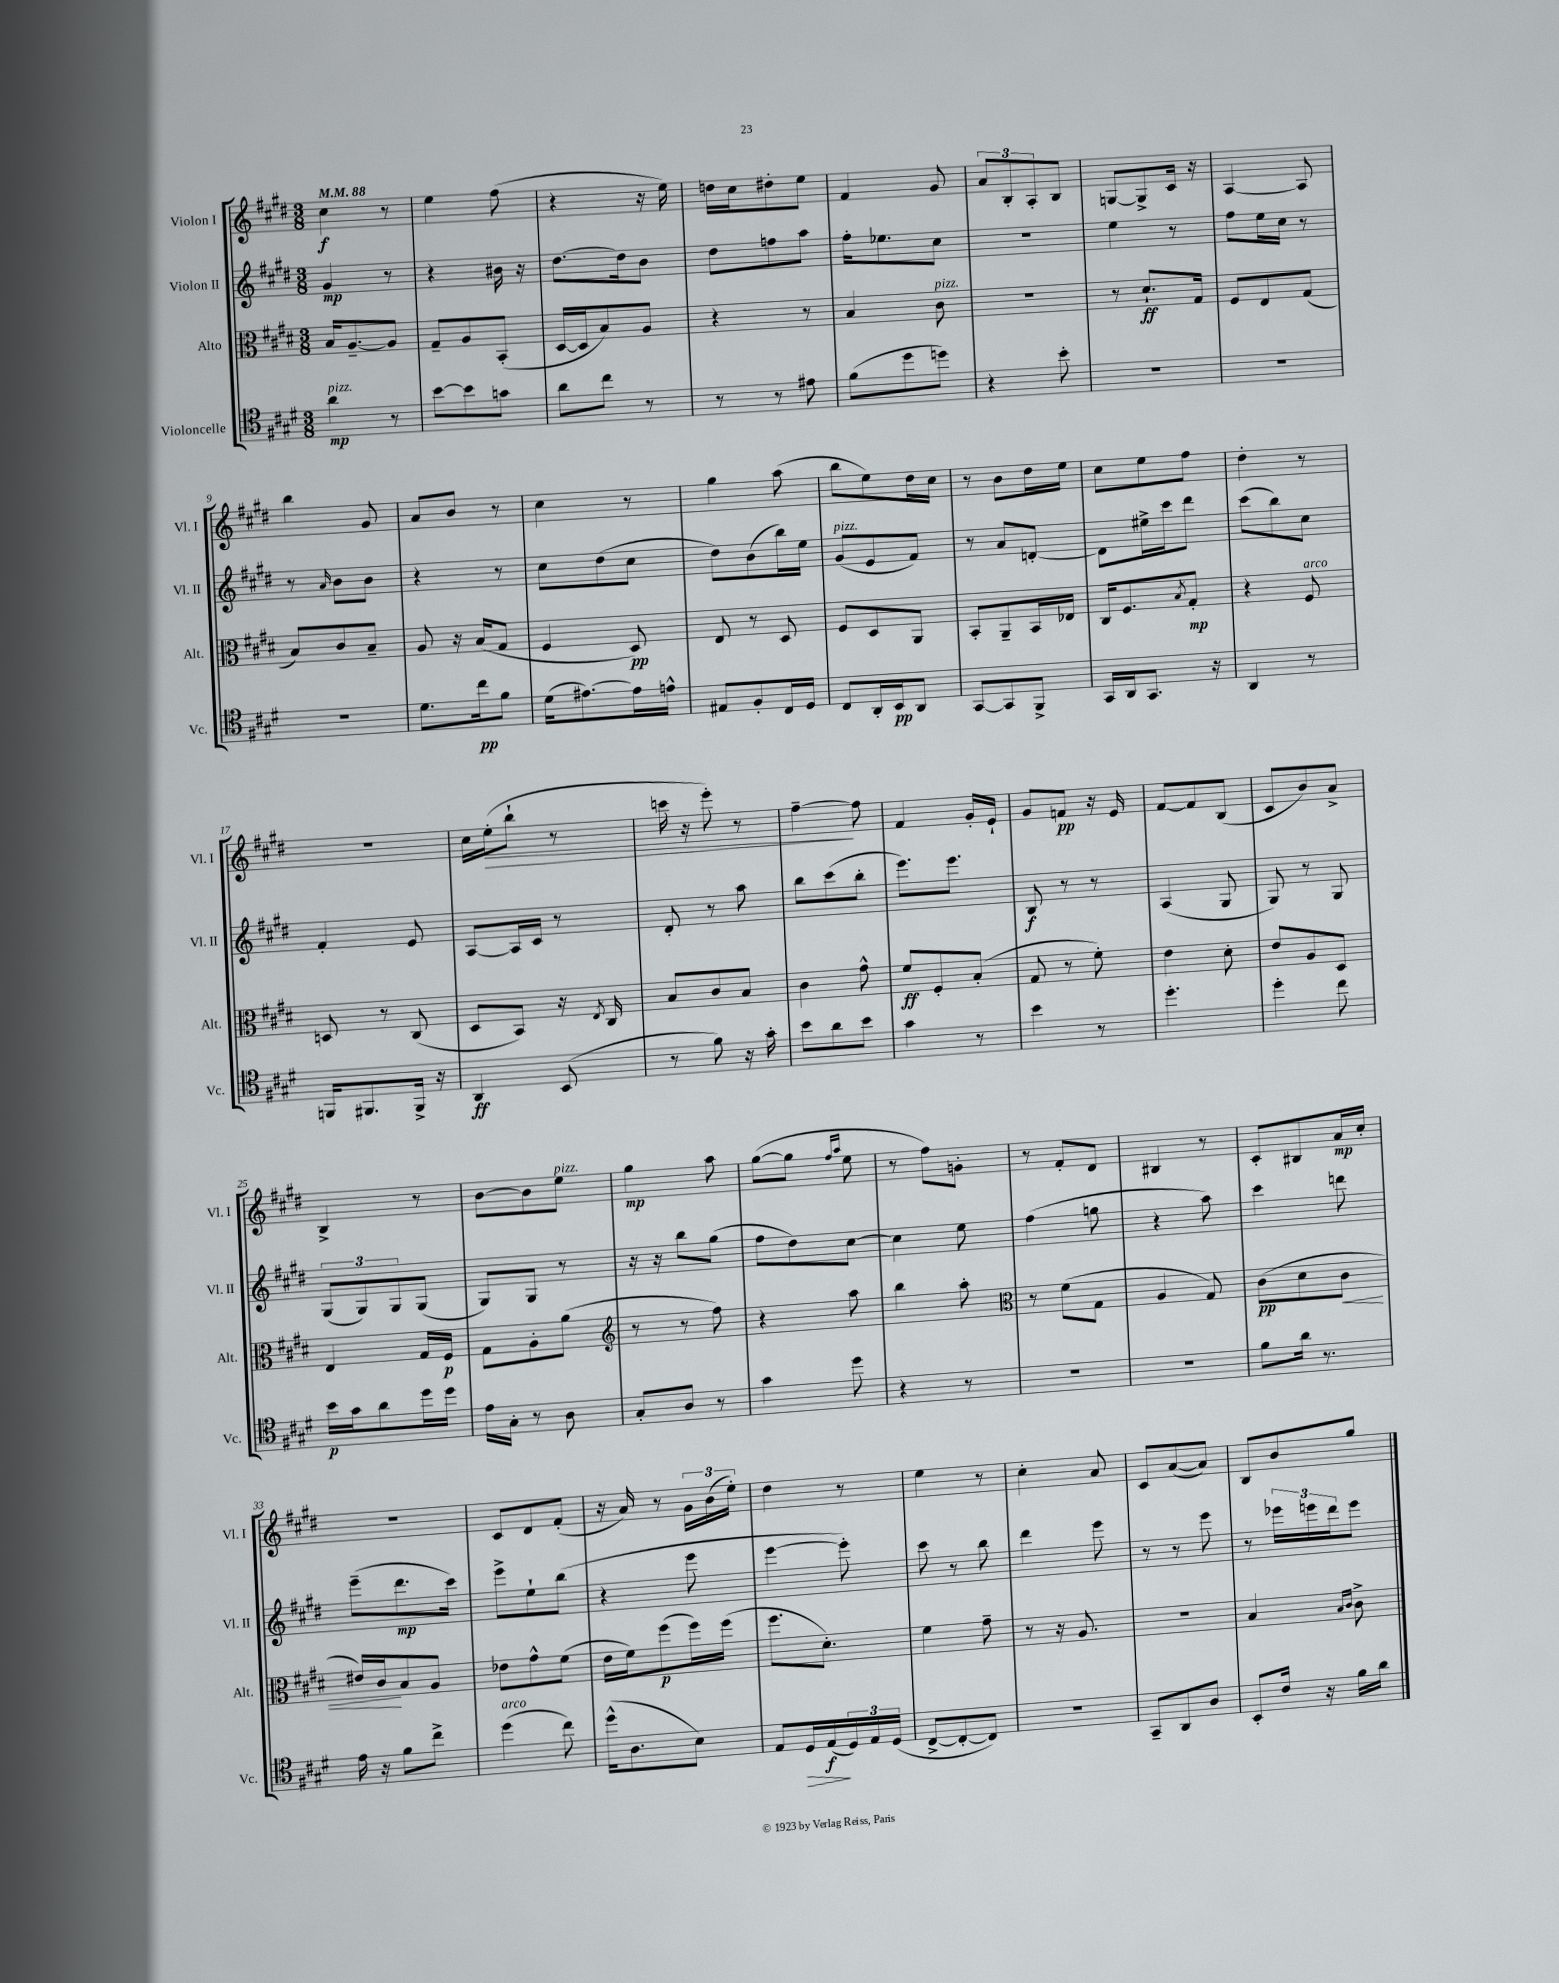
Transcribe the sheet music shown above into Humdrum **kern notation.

**kern	**dynam	**kern	**dynam	**kern	**dynam	**kern	**dynam
*part4	*part4	*part3	*part3	*part2	*part2	*part1	*part1
*staff4	*staff4	*staff3	*staff3	*staff2	*staff2	*staff1	*staff1
*I"Violoncelle	*	*I"Alto	*	*I"Violon II	*	*I"Violon I	*
*I'Vc.	*	*I'Alt.	*	*I'Vl. II	*	*I'Vl. I	*
*clefC4	*	*clefC3	*	*clefG2	*	*clefG2	*
*k[f#c#g#d#]	*	*k[f#c#g#d#]	*	*k[f#c#g#d#]	*	*k[f#c#g#d#]	*
*M3/8	*	*M3/8	*	*M3/8	*	*M3/8	*
*MM88	*	*MM88	*	*MM88	*	*MM88	*
=1	=1	=1	=1	=1	=1	=1	=1
!LO:TX:a:i:t=pizz.	!	!	!	!	!	!	!
4a\	mp	16B/KL	.	4g#/	mp	4cc#\	f
.	.	[8.A~/	.	.	.	.	.
8r	.	8A/J]	.	8r	.	8r	.
=2	=2	=2	=2	=2	=2	=2	=2
[8b\L	.	8G#~/L	.	4r	.	4ee\	.
8b\]	.	8A/	.	.	.	.	.
8gn\J	.	(8BB'/J	.	16b#X\	.	(8ff#\	.
.	.	.	.	16r	.	.	.
=3	=3	=3	=3	=3	=3	=3	=3
8a\L	.	[16D#/LL	.	[8.dd#\L	.	4r	.
.	.	16D#/J]	.	.	.	.	.
8cc#\J	.	8B/)	.	.	.	.	.
.	.	.	.	16dd#\k]	.	.	.
8r	.	8A/J	.	8b\J	.	16r	.
.	.	.	.	.	.	16ee\)	.
=4	=4	=4	=4	=4	=4	=4	=4
8r	.	4r	.	8dd#\L	.	16ddn\LL	.
.	.	.	.	.	.	16cc#\J	.
8r	.	.	.	8ffn\	.	8dd#X'\	.
8e#X\	.	8r	.	8aa\J	.	8ee\J	.
=5	=5	=5	=5	=5	=5	=5	=5
(8f#\L	.	4B/	.	16ff#'\KL	.	4f#/	.
.	.	.	.	8.ee-X\	.	.	.
8dd#\	.	.	.	.	.	.	.
!	!	!LO:TX:a:i:t=pizz.	!	!	!	!	!
8ddn\J)	.	8c#\	.	8cc#\J	.	8g#/	.
=6	=6	=6	=6	=6	=6	=6	=6
4r	.	4.r	.	4.r	.	12a/L	.
.	.	.	.	.	.	12B'/	.
.	.	.	.	.	.	12A'/	.
8b'\	.	.	.	.	.	8B/J	.
=7	=7	=7	=7	=7	=7	=7	=7
4.r	.	8r	.	4ee\	.	[8Gn/L	.
.	.	8.d#`/L	ff	.	.	8G^/]	.
.	.	.	.	8r	.	16c#/Jk	.
.	.	16G#/Jk	.	.	.	16r	.
=8	=8	=8	=8	=8	=8	=8	=8
4.r	.	8F#/L	.	8ff#\L	.	[4A/	.
.	.	8E/	.	16ee\L	.	.	.
.	.	.	.	16cc#\JJ	.	.	.
.	.	(8G#/J	.	8r	.	8A/]	.
!!LO:LB:g=z
=9	=9	=9	=9	=9	=9	=9	=9
4.r	.	8B/L)	.	8r	.	4bb\	.
.	.	.	.	16qqa/	.	.	.
.	.	8c#/	.	8b\L	.	.	.
.	.	8B~/J	.	8b\J	.	8g#/	.
=10	=10	=10	=10	=10	=10	=10	=10
8.d#\L	.	8A/	.	4r	.	8a/L	.
.	.	16r	.	.	.	8b/J	.
16cc#\k	pp	(16B/KL	.	.	.	.	.
8f#\J	.	8G#/J	.	8r	.	8r	.
=11	=11	=11	=11	=11	=11	=11	=11
(16d#\KL	.	4F#/	.	8cc#\L	.	4cc#\	.
[8.e#X\)	.	.	.	.	.	.	.
.	.	.	.	(8dd#\	.	.	.
16e#\L]	.	8D#/)	pp	8cc#\J	.	8r	.
16en^^\JJ	.	.	.	.	.	.	.
=12	=12	=12	=12	=12	=12	=12	=12
8E#X/L	.	8E/	.	8dd#\L)	.	4gg#\	.
8F#'/	.	8r	.	(8b\	.	.	.
16C#/L	.	8D#/	.	16bb\L)	.	(8aa\	.
16D#/JJ	.	.	.	16ee\JJ	.	.	.
=13	=13	=13	=13	=13	=13	=13	=13
!	!	!	!	!LO:TX:a:i:t=pizz.	!	!	!
8C#/L	.	8F#/L	.	(8g#/L	.	8bb\L	.
16AA'/L	.	8D#/	.	8e/	.	8ee\)	.
16BB/J	pp	.	.	.	.	.	.
8AA/J	.	8AA/J	.	8f#/J)	.	16dd#\L	.
.	.	.	.	.	.	16cc#\JJ	.
=14	=14	=14	=14	=14	=14	=14	=14
[8GG#/L	.	8BB'/L	.	8r	.	8r	.
8GG#/]	.	8AA~/	.	8a/L	.	8b\L	.
8FF#^/J	.	16BB/L	.	[8dn'/J	.	16dd#\L	.
.	.	16E-X/JJ	.	.	.	16ee\JJ	.
=15	=15	=15	=15	=15	=15	=15	=15
16GG#/LL	.	16C#/KL	.	8d\L]	.	8cc#\L	.
16AA/J	.	8.F#/	.	.	.	.	.
8.GG#/J	.	.	.	16ee#X^\L	.	8ee\	.
.	.	.	.	16ccc#\J	.	.	.
.	.	8qB/	.	.	.	.	.
.	.	8G#'/J	mp	8ddd#\J	.	8ff#\J	.
16r	.	.	.	.	.	.	.
=16	=16	=16	=16	=16	=16	=16	=16
4AA/	.	4r	.	(8ccc#\L	.	4dd#'\	.
.	.	.	.	8bb\)	.	.	.
!	!	!LO:TX:a:i:t=arco	!	!	!	!	!
8r	.	8F#/	.	8cc#\J	.	8r	.
!!LO:LB:g=z
=17	=17	=17	=17	=17	=17	=17	=17
16FFn/KL	.	8Dn/	.	4f#'/	.	4.r	.
8.FF#X/	.	.	.	.	.	.	.
.	.	8r	.	.	.	.	.
16FF#^/Jk	.	(8C#/	.	8e/	.	.	.
16r	.	.	.	.	.	.	.
=18	=18	=18	=18	=18	=18	=18	=18
4AA/	ff	8D#/L	.	[8A/L	.	16cc#\LL	.
!	!	!	!	!	!	!	!LO:HP:b
.	.	.	.	.	.	(16ee'\J	>
.	.	8BB/J)	.	16A/L]	.	8bb`\J	.
.	.	.	.	16c#/JJ	.	.	.
(8BB/	.	16r	.	8r	.	8r	.
.	.	8qE/	.	.	.	.	.
.	.	16C#/	.	.	.	.	.
=19	=19	=19	=19	=19	=19	=19	=19
8r	.	8B/L	.	8d#'/	.	16cccn\	.
.	.	.	.	.	.	16r	.
8f#\)	.	8c#/	.	8r	.	8eee'\)	.
16r	.	8B/J	.	8aa\	.	8r	.
16g#'\	.	.	.	.	.	.	.
=20	=20	=20	=20	=20	=20	=20	=20
8b\L	.	4c#\	.	8bb\L	.	[4ff#~\	.
8a\	.	.	.	(8ccc#\	.	.	.
8b\J	.	8g#^^\	.	8bb'\J	.	8ff#\]	]
=21	=21	=21	=21	=21	=21	=21	=21
4g#\	.	8f#/L	ff	8.eee\L)	.	4f#/	.
.	.	8F#'/	.	.	.	.	.
.	.	.	.	8.eee\J	.	.	.
8r	.	(8B'/J	.	.	.	16g#'/LL	.
.	.	.	.	.	.	16e`/JJ	.
=22	=22	=22	=22	=22	=22	=22	=22
4b\	.	8G#/	.	8B/	f	8g#/L	.
.	.	8r	.	8r	.	8fn/J	pp
8r	.	8f#'\)	.	8r	.	16r	.
.	.	.	.	.	.	16e/	.
=23	=23	=23	=23	=23	=23	=23	=23
4.dd#'\	.	4e\	.	(4A/	.	[8f#/L	.
.	.	.	.	.	.	8f#/]	.
.	.	8d#'\	.	8G#/	.	(8B/J	.
=24	=24	=24	=24	=24	=24	=24	=24
4dd#'\	.	8e/L	.	8G#/)	.	8c#/L	.
.	.	8A/	.	8r	.	8b/)	.
8cc#\	.	8D#/J	.	8G#/	.	8a^/J	.
!!LO:LB:g=z
=25	=25	=25	=25	=25	=25	=25	=25
16b\LL	p	4E/	.	(12G#/L	.	4B^/	.
16g#\J	.	.	.	.	.	.	.
.	.	.	.	12G#/)	.	.	.
8a\	.	.	.	.	.	.	.
.	.	.	.	12G#/	.	.	.
16dd#\L	.	16G#/LL	.	(8G#/J	.	8r	.
16dd#\JJ	.	16F#/JJ	p	.	.	.	.
=26	=26	=26	=26	=26	=26	=26	=26
16e\LL	.	8G#\L	.	8G#/L)	.	[8b\L	.
16G#'\JJ	.	.	.	.	.	.	.
8r	.	8A'\	.	8G#/J	.	8b\]	.
!	!	!	!	!	!	!LO:TX:a:i:t=pizz.	!
8A\	.	(8a\J	.	8r	.	8ee\J	.
=27	=27	=27	=27	=27	=27	=27	=27
*	*	*clefG2	*	*	*	*	*
8G#'/L	.	8r	.	16r	.	4gg#\	mp
.	.	.	.	16r	.	.	.
8A/J	.	8r	.	8bb\L	.	.	.
8r	.	8ff#\)	.	(8gg#\J	.	8aa\	.
=28	=28	=28	=28	=28	=28	=28	=28
4g#\	.	4r	.	8ff#\L	.	([8gg#\L	.
.	.	.	.	8dd#\)	.	8gg#\J]	.
.	.	.	.	.	.	16qqff#/LL	.
.	.	.	.	.	.	16qqaa/JJ	.
8dd#\	.	8aa\	.	[8cc#\J	.	8ee\	.
=29	=29	=29	=29	=29	=29	=29	=29
4r	.	4bb\	.	4cc#\]	.	8r	.
.	.	.	.	.	.	8ff#\L)	.
8r	.	8aa'\	.	8ee\	.	8gn'\J	.
=30	=30	=30	=30	=30	=30	=30	=30
*	*	*clefC3	*	*	*	*	*
4.r	.	8r	.	(4ff#\	.	8r	.
.	.	(8f#\L	.	.	.	8f#'/L	.
.	.	8G#\J	.	8ggn\	.	8d#/J	.
=31	=31	=31	=31	=31	=31	=31	=31
4.r	.	4A/	.	4r	.	4B#X/	.
.	.	8G#/)	.	8aa\)	.	8r	.
=32	=32	=32	=32	=32	=32	=32	=32
8f#\L	.	(8c#\L	pp	4ccc#\	.	8c#'/L	.
16a\Jk	.	8d#\	.	.	.	8B#X/	.
8.r	.	.	.	.	.	.	.
!	!	!	!LO:HP:b	!	!	!	!
.	.	8c#\J	<	8dddn\	.	16a/L	mp
.	.	.	.	.	.	16cc#'/JJ	.
!!LO:LB:g=z
=33	=33	=33	=33	=33	=33	=33	=33
16e\	.	16e#X/LL)	.	(8eee~\L	.	4.r	.
16r	.	16c#/J	.	.	.	.	.
8f#\L	.	8B/	[	8.ddd#\	mp	.	.
8cc#^\J	.	8A/J	.	.	.	.	.
.	.	.	.	16ccc#\Jk)	.	.	.
=34	=34	=34	=34	=34	=34	=34	=34
!LO:TX:a:i:t=arco	!	!	!	!	!	!	!
(4dd#\	.	8e-X\L	.	8eee^\L	.	8c#/L	.
.	.	8g#^^\	.	8ee`\	.	8d#/	.
8cc#\)	.	(8f#\J	.	(8bb\J	.	(8f#'/J	.
=35	=35	=35	=35	=35	=35	=35	=35
(16dd#^^\KL	.	16e\LL	.	4r	.	16r	.
8.A\	.	16f#\J)	.	.	.	16a/)	.
.	.	(8ff#\	p	.	.	8r	.
8B\J)	.	16ff#\L)	.	8eee\	.	24g#\LL	.
.	.	.	.	.	.	(24b\	.
.	.	(16ff#\JJ	.	.	.	.	.
.	.	.	.	.	.	24ee'\JJ)	.
=36	=36	=36	=36	=36	=36	=36	=36
8E/L	.	8.ff#\L	.	[4eee\	.	4dd#\	.
!	!LO:HP:b	!	!	!	!	!	!
16D#/L	>	.	.	.	.	.	.
(16E/	f	8.d#'\J)	.	.	.	.	.
24D#/)	]	.	.	8eee'\])	.	8r	.
24E/	.	.	.	.	.	.	.
(24D#/JJ	.	.	.	.	.	.	.
=37	=37	=37	=37	=37	=37	=37	=37
[8C#^/L	.	4f#\	.	8ccc#\	.	4ee\	.
8C#'/_	.	.	.	8r	.	.	.
8C#/J])	.	8g#~\	.	8bb\	.	8r	.
=38	=38	=38	=38	=38	=38	=38	=38
4.r	.	8r	.	4ddd#\	.	4cc#'\	.
.	.	16r	.	.	.	.	.
.	.	8.A/	.	.	.	.	.
.	.	.	.	8eee\	.	8a/	.
=39	=39	=39	=39	=39	=39	=39	=39
8GG#~/L	.	4.r	.	8r	.	8c#/L	.
8AA/	.	.	.	8r	.	([8a/	.
8A/J	.	.	.	8eee\	.	8a/J])	.
=40	=40	=40	=40	=40	=40	=40	=40
8BB'/L	.	4B/	.	8r	.	8B/L	.
16c#/Jk	.	.	.	24eee-X\LL	.	8b/	.
.	.	.	.	24eeen\	.	.	.
16r	.	.	.	.	.	.	.
.	.	.	.	24ddd#\J	.	.	.
.	.	16qqB/LL	.	.	.	.	.
.	.	16qqc#/JJ	.	.	.	.	.
16f#\LL	.	8c#^\	.	8eee\J	.	8gg#/J	.
16a\JJ	.	.	.	.	.	.	.
==	==	==	==	==	==	==	==
*-	*-	*-	*-	*-	*-	*-	*-
